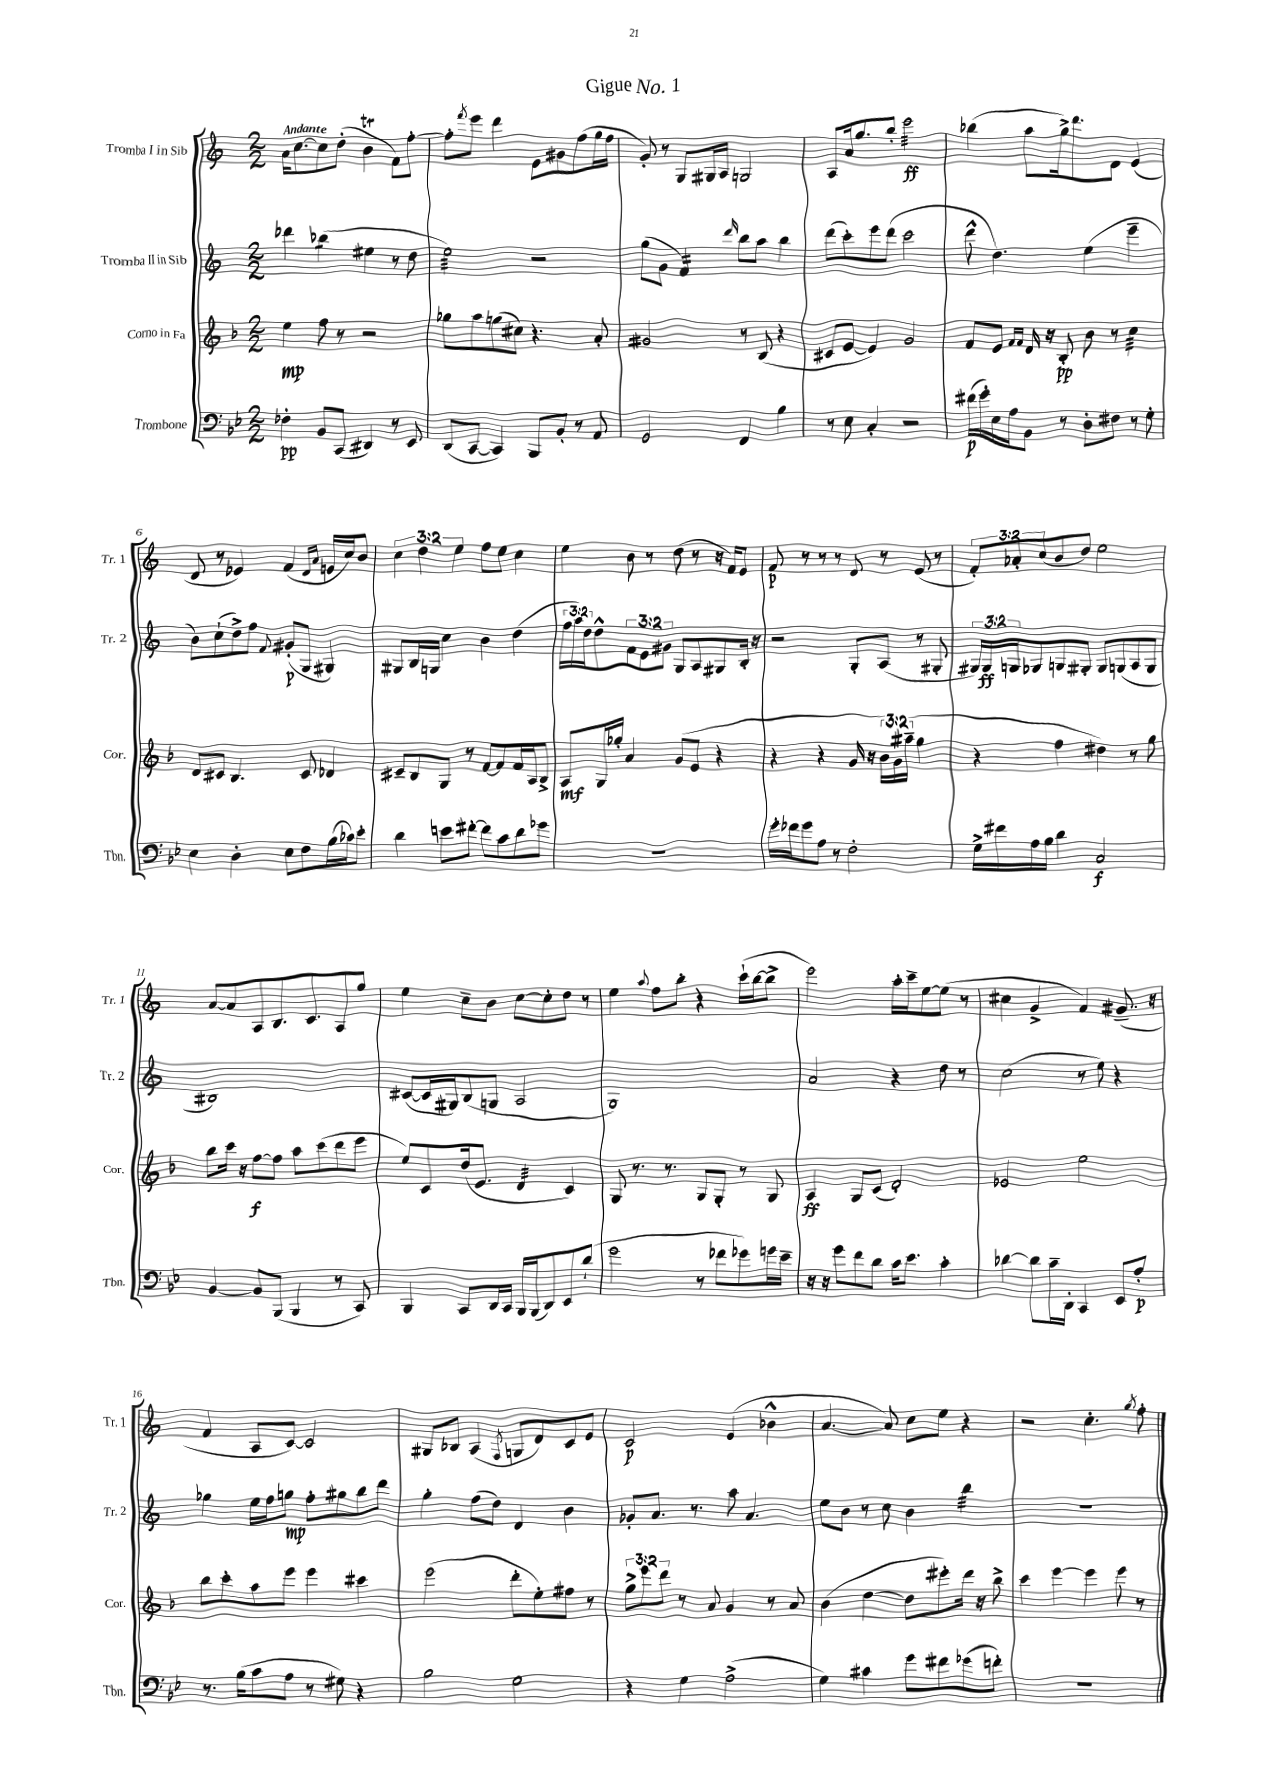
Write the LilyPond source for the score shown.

\header { title = "Gigue No. 1" }
<<
\new StaffGroup <<
\new Staff = "s0" \with { instrumentName = "Tromba I in Sib" shortInstrumentName = "Tr. 1" } {
    \clef treble \key c \major \numericTimeSignature \time 2/2 \override Staff.TupletNumber.text = #tuplet-number::calc-fraction-text \tempo "Andante"
    a'16 c''8.~ c''8 d''8-.( b'4\trill f'8) f''8~-. |
    f''8-. \acciaccatura { f'''8 } e'''8 d'''4 e'8 gis'8 f''8( g''16 f''16 |
    g'8-.) r8 g8 gis16 a16 g2 |
    a8 a'16 g''8. b''8-. e'''2:32\ff |
    bes''4( a''8 g''16->) d'''8. d'8 e'4( |
    d'8 r8 ees'4) f'4( \grace { d'16 a'16 } e'16 c''16) b'8 |
    \tuplet 3/2 { c''4 d''4 e''4 } f''8 e''8 c''4 |
    e''4 b'8 r8 d''8( r8 r16 f'16) e'8 |
    f'8\p r8 r8 r8 d'8 r8 e'8( r8 |
    \tuplet 3/2 { f'8-.) aes'8-. c''8( } b'8 d''8) e''2 |
    a'8~ a'8 a8 b8. c'8. a8 g''8 |
    e''4 c''8-- b'8 c''8~ c''8-. d''8 r8 |
    e''4 \appoggiatura { a''8 } f''8 b''8-. r4 c'''16-!( b''16~ b''8-> |
    e'''2) a''16-. c'''16-- e''8~ e''8( r8 |
    cis''4 g'4-> f'4) gis'8.--( r16 |
    f'4 a8 c'8~) c'2 |
    gis8 bes8 a4( \acciaccatura { f8 } g8 d'8) c'8 e'8 |
    c'2\p e'4( bes'4-^ |
    a'4.~ a'8) c''8 e''8 r4 |
    r2 c''4.-. \acciaccatura { g''8 } f''8-. \bar "|." |
}
\new Staff = "s1" \with { instrumentName = "Tromba II in Sib" shortInstrumentName = "Tr. 2" } {
    \clef treble \key c \major \numericTimeSignature \time 2/2 \override Staff.TupletNumber.text = #tuplet-number::calc-fraction-text
    des'''4 bes''4:8( eis''4 r8 d''8 |
    e''2:32) r2 |
    g''8( g'8 f'4:16) \grace { d'''16 } b''8 a''8 b''4 |
    d'''8( c'''8-.) e'''8 d'''8( c'''2 |
    d'''8-^ d''4.) e''4( e'''4-- |
    b'8) c''8-!( d''8->) f''8 \appoggiatura { f'8 } gis'8-.\p( g8 gis4) |
    gis8 b16 g16 c''4 b'4 d''4( |
    \tuplet 3/2 { f''16 a''16) d''16 } d''8-^ \tuplet 3/2 { f'8 e'8 gis'8 } g8 a8 gis8 b16-. r16 |
    r2 g8-. a8( r8 gis8-. |
    \tuplet 3/2 { gis16) gis16\ff g16 } ges8 g8 gis8-. gis8 g8( a8 g8 |
    bis1) |
    cis'8~( cis'16 gis16) b8( g8 a2 |
    g1) |
    a'2 r4 d''8 r8 |
    c''2( r8 e''8) r4 |
    ges''4 e''16 f''16 g''8\mp f''8-. gis''8 b''8 d'''8 |
    g''4-. f''8( d''8) d'4 b'4 |
    ges'8-. a'8. r8. a''8 a'4. |
    e''8 b'8 r8 c''8 b'4 b''4:32 |
    r1 \bar "|." |
}
\new Staff = "s2" \with { instrumentName = "Corno in Fa" shortInstrumentName = "Cor." } {
    \clef treble \key f \major \numericTimeSignature \time 2/2 \override Staff.TupletNumber.text = #tuplet-number::calc-fraction-text
    e''4\mp f''8 r8 r2 |
    ges''8 a''8 g''8( cis''8) r4. a'8-. |
    gis'2 r8 bes8( r4 |
    cis'8 e'8~ e'4) g'2 |
    f'8 e'8 \grace { f'16 f'16 } d'16 r16 bes8-.\pp bes'8 r8 c''4:32 |
    d'8 cis'8 bes4. cis'8 des'4 |
    cis'8-- bes8 g8 r8 f'8~ f'8 f'16 a16 bes8-> |
    a8\mf g16 ges''16-. a'4 g'8( e'8 r4 |
    r4 r4 g'16 r16 \tuplet 3/2 { bes'16) g'16 ais''16--( } g''4 |
    r4 f''4 dis''4) r8 g''8 |
    bes''8 c'''16 r16 f''8~\f f''8 a''8 c'''8( d'''8 e'''8 |
    e''8) c'8 d''16( e'8. d'4:32 c'4) |
    g8 r8. r8. g8 g8-. r8 g8 |
    a4\ff g8 c'8( d'2-.) |
    ees'2 e''2 |
    bes''8 c'''8-. a''8 e'''8 e'''4 cis'''4 |
    e'''2( d'''8-. e''8-.) fis''8 r8 |
    \tuplet 3/2 { g''8-> e'''8 d'''8 } r8 a'8 g'4 r8 a'8 |
    bes'4( d''4~ d''8 eis'''8-.) d'''16 r16 bes''8-> |
    c'''4 e'''4~ e'''4 e'''8 r8 \bar "|." |
}
\new Staff = "s3" \with { instrumentName = "Trombone" shortInstrumentName = "Tbn." } {
    \clef bass \key bes \major \numericTimeSignature \time 2/2
    fes4-.\pp bes,8 c,8( dis,4) r8 ees,8 |
    d,8( c,8~ c,4) bes,,8 bes,8-. r8 a,8 |
    g,2 f,4 bes4 |
    r8 ees8 c4-. r2 |
    fis'16\p( g'16-.) ees16 a16 bes,8 r8 d8-. fis8 r8 g8-. |
    ees4 d4-. ees8 f8 bes16( ces'16) ees'8-. |
    d'4 e'8 fis'8~-. fis'8 c'8 d'8 ges'8 |
    R1 |
    g'16-. fes'16 g'8 a8 r8 f2-. |
    g16-> fis'16 a16 bes16 d'4 c2\f |
    bes,4~ bes,8 bes,,8( bes,,4 r8 c,8) |
    bes,,4 c,8 d,16 c,16 bes,,16 bes,,16( d,8) ees,8 d'8-!( |
    g'2 r8 fes'8 ges'8) g'16 ees'16-- |
    r16 r16 g'8 f'8 d'8 c'16 ees'8. c'4-. |
    des'4~ des'8 c'16-- d,16-. c,4 ees,8 a8-.\p |
    r8. bes16( c'8 a8 r8 gis8) r4 |
    bes2 g2 |
    r4 g4 a2->( |
    g4) cis'4 g'8 fis'8 ges'8( f'8-.) |
    r1 \bar "|." |
}
>>
>>
